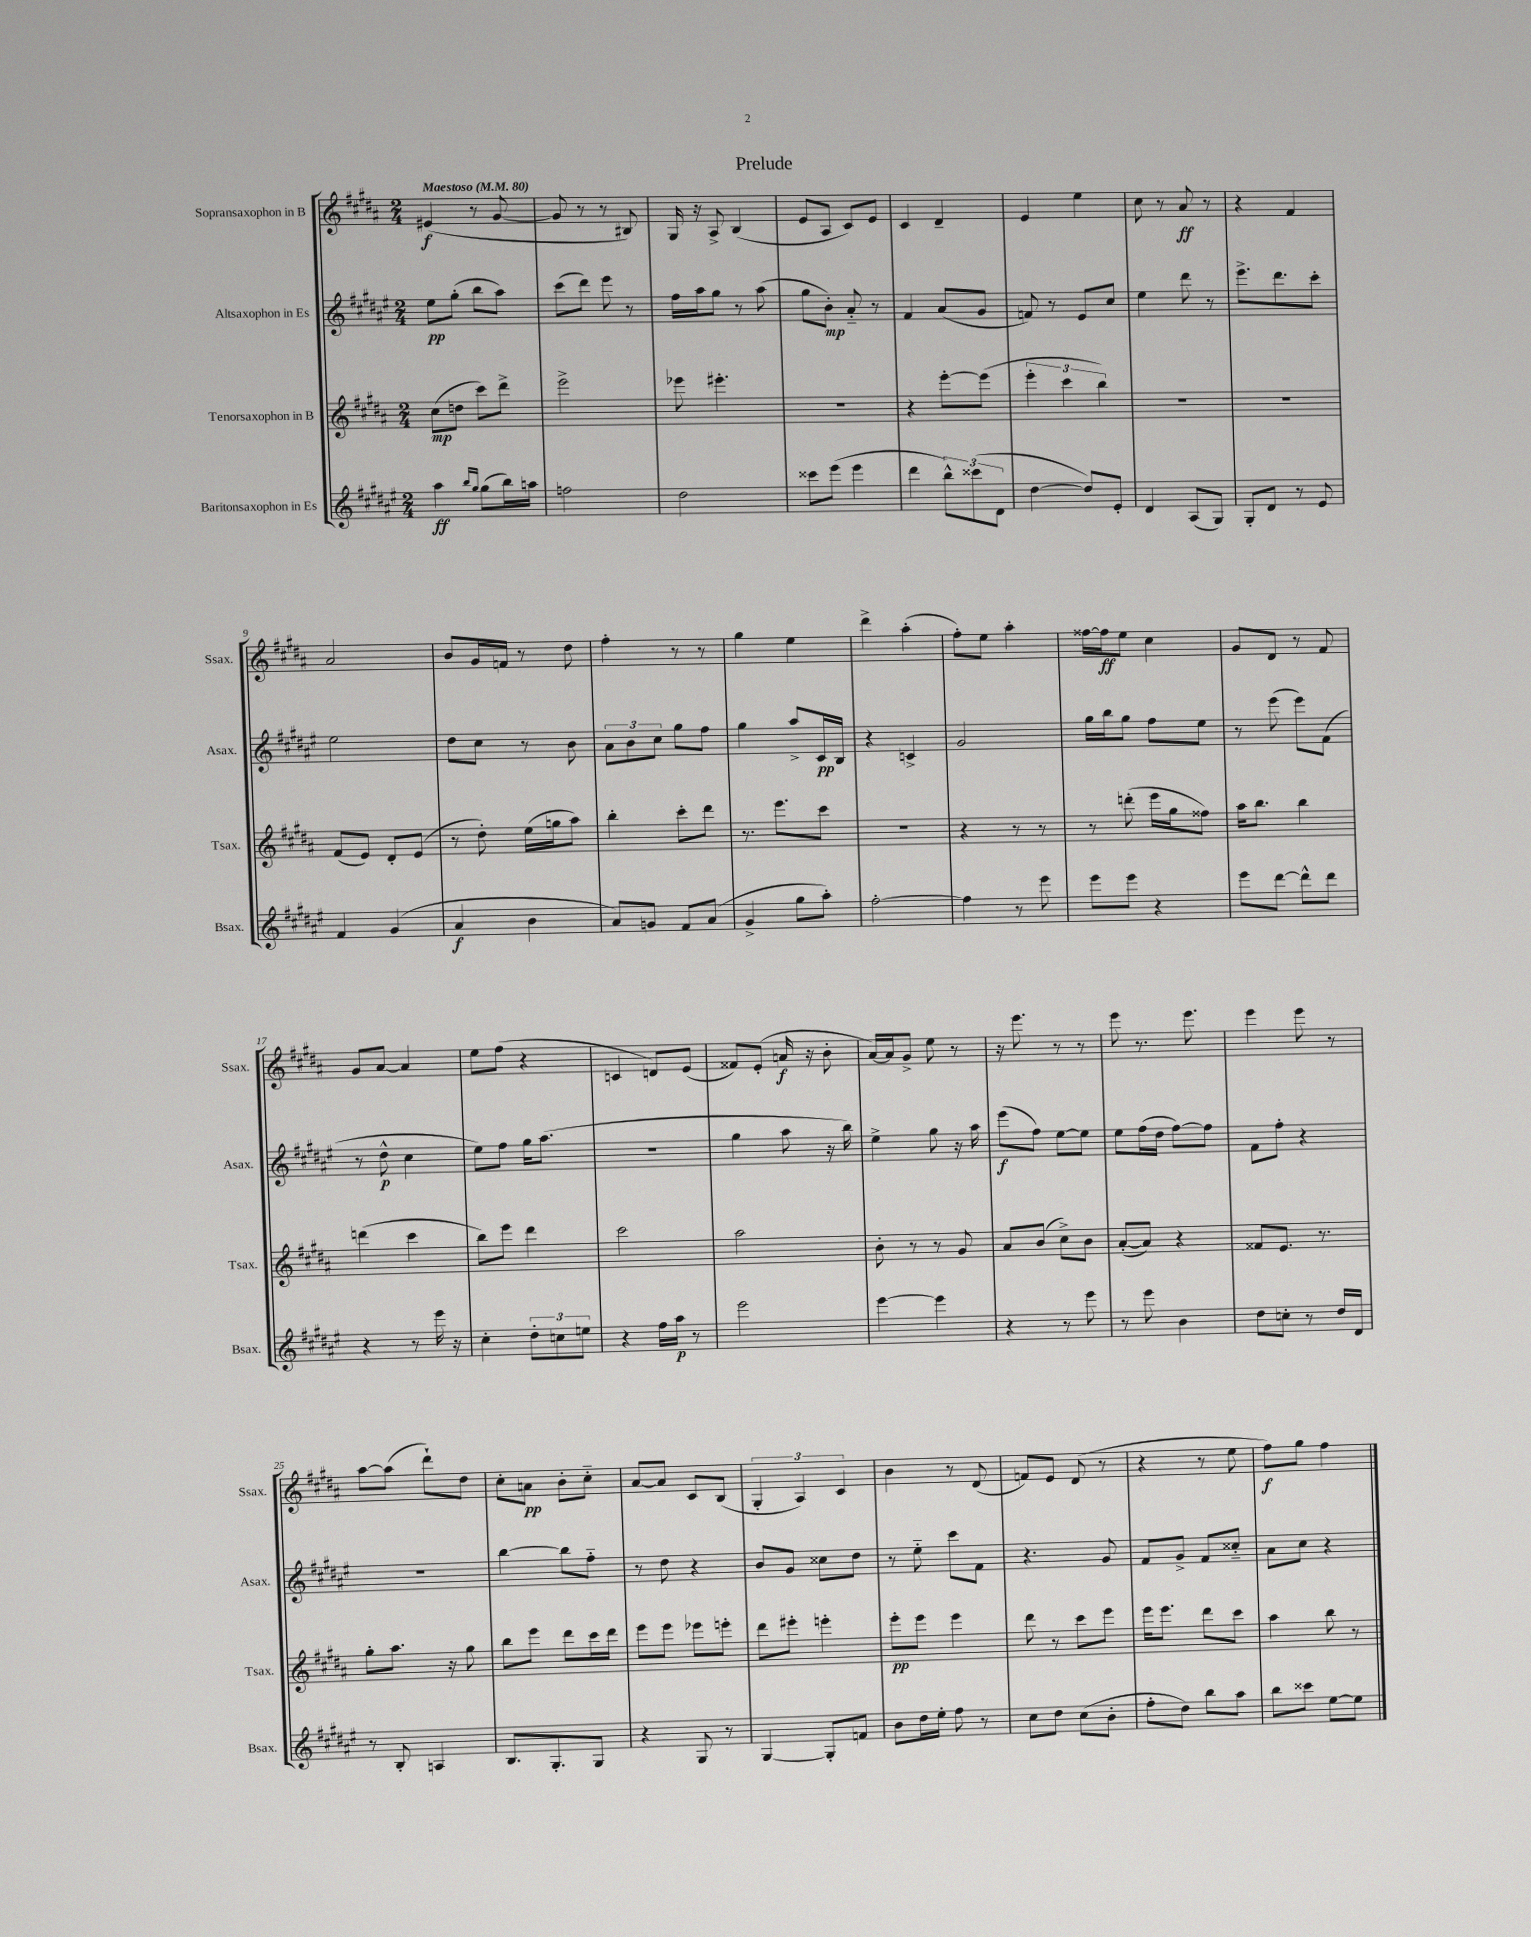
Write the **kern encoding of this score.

**kern	**kern	**kern	**kern
*staff4	*staff3	*staff2	*staff1
*clefG2	*clefG2	*clefG2	*clefG2
*k[f#c#g#d#a#e#]	*k[f#c#g#d#a#]	*k[f#c#g#d#a#e#]	*k[f#c#g#d#a#]
*M2/4	*M2/4	*M2/4	*M2/4
*MM80	*MM80	*MM80	*MM80
4aa#	(8cc#	8ee#	(4e#
.	8dd	(8gg#'	.
16qqbb	.	.	.
16qqgg#	.	.	.
(8gg#	8ccc#)	8bb	8r
16bb)	8ddd#^	8aa#)	[8g#
16aa	.	.	.
=	=	=	=
2ff	2eee^	(8ccc#	8g#]
.	.	8ddd#)	8r
.	.	8eee#	8r
.	.	8r	8B#)
=	=	=	=
2dd#	8eee-	16ff#	16G#
.	.	16aa#	16r
.	4.eee#'	8gg#	8A#^
.	.	8r	(4B
.	.	(8aa#	.
=	=	=	=
8ccc##	2r	8gg#	8e
(8eee#	.	8b')	8A#
4eee#	.	8a#'~	8c#)
.	.	8r	8e
=	=	=	=
4ddd#	4r	4f#	4c#
12bb^^)	[8eee'	(8a#	4d#~
(12ccc##	.	.	.
.	(8eee]	8g#	.
12d#	.	.	.
=	=	=	=
[4dd#	6eee'	8f)	4e
.	.	8r	.
.	6ccc#	.	.
8dd#])	.	8e#	4ee
.	6bb)	.	.
8e#'	.	8cc#	.
=	=	=	=
4d#	2r	4ee#	8cc#
.	.	.	8r
(8A#	.	8ddd#	8a#
8G#)	.	8r	8r
=	=	=	=
8G#'	2r	8.eee#^	4r
8d#	.	.	.
.	.	8.ddd#	.
8r	.	.	4f#
8e#	.	8ccc#'	.
=	=	=	=
4f#	(8f#	2ee#	2a#
.	8e)	.	.
(4g#	8d#'	.	.
.	(8e	.	.
=	=	=	=
4a#	8r	8dd#	8b
.	8dd#')	8cc#	16g#
.	.	.	16f
4b	(16ee	8r	8r
.	16gg	.	.
.	8aa#)	8b	8dd#
=	=	=	=
8a#)	4bb'	12a#	4ff#'
.	.	12b	.
8g	.	.	.
.	.	12cc#	.
8f#	8ccc#'	8gg#	8r
(8a#	8ddd#	8ff#	8r
=	=	=	=
4g#^	8.r	4gg#	4gg#
.	8.eee	.	.
8gg#	.	8aa#^	4ee
8aa#')	8ccc#	16c#	.
.	.	16B	.
=	=	=	=
[2ff#'	2r	4r	4ddd#^
.	.	4c^	(4aa#'
=	=	=	=
4ff#]	4r	2g#	8ff#')
.	.	.	8ee
8r	8r	.	4aa#'
8eee#	8r	.	.
=	=	=	=
8eee#	8r	16gg#	[16ff##
.	.	16bb	16ff##]
8eee#	(8ddd'	8gg#	8ee
4r	16eee	8ff#	4cc#
.	16gg#	.	.
.	8ff##)	8ee#	.
=	=	=	=
8eee#	16aa#	8r	8g#
.	8.bb	.	.
[8ddd#	.	(8eee#	8d#
8ddd#^^]	4bb	8eee#)	8r
8ddd#	.	(8f#	8f#
=	=	=	=
4r	(4ddd	8r	8g#
.	.	8dd#^^	[8a#
8r	4ccc#	4cc#	4a#]
16eee#	.	.	.
16r	.	.	.
=	=	=	=
4cc#'	8bb)	8ee#)	8ee
.	8eee	8ff#	(8ff#
12dd#'	4ddd#	16gg#	4r
.	.	(8.aa#	.
12cc	.	.	.
12ee	.	.	.
=	=	=	=
4r	2ccc#	2r	4c
16ff#	.	.	8d)
16aa#	.	.	.
8r	.	.	(8e
=	=	=	=
2eee#	2aa#	4gg#	8f##)
.	.	.	(8e'
.	.	8aa#	16a
.	.	.	16r
.	.	16r	8b'
.	.	16bb)	.
=	=	=	=
[4eee#	8b'	4ee#^	[16a#)
.	.	.	16a#]
.	8r	.	8g#^
4eee#]	8r	8gg#	8ee
.	8g#	16r	8r
.	.	16aa#	.
=	=	=	=
4r	8a#	(8eee#	16r
.	.	.	8.eee
.	(8b	8ff#)	.
8r	8cc#^)	[8ee#	8r
8eee#	8b	8ee#]	8r
=	=	=	=
8r	([8a#'	8ee#	8eee
8eee#	8a#])	(16ff#	8.r
.	.	16dd#	.
4b	4r	[8ff#)	.
.	.	.	8.eee
.	.	8ff#]	.
=	=	=	=
8dd#	8f##	8f#	4eee
8cc'	8.e	8ff#'	.
8r	.	4r	8eee
.	8.r	.	.
16dd#	.	.	8r
16d#	.	.	.
=	=	=	=
8r	8gg#'	2r	[8aa#
8B'	8.aa#	.	(8aa#]
4A	.	.	8ddd#`)
.	16r	.	.
.	8gg#	.	8dd#
=	=	=	=
8.B	8bb	[4bb	8cc#'
.	8eee	.	8a
8.G#'	.	.	.
.	8ddd#	8bb]	8b'
8G#	16ccc#	8ff#'~	8cc#'~
.	16ddd#	.	.
=	=	=	=
4r	8eee	8r	[8a#
.	8eee	8dd#	8a#]
8G#	8eee-	4r	8c#
8r	8eee'	.	(8B
=	=	=	=
[4G#	8ddd#	8b	6G#'
.	8eee#'	8g#	.
.	.	.	6A#)
8G#']	4eee'	8cc##	.
.	.	.	6c#
8f	.	8dd#	.
=	=	=	=
8b	8eee'	8r	4b
16dd#	8eee	8ee#'~	.
16ee#'	.	.	.
8ff#	4eee	8ccc#	8r
8r	.	8f#	(8d#
=	=	=	=
8cc#	8ddd#	4.r	8f)
8dd#	8r	.	8e
(8cc#	8ccc#	.	(8d#
8b'	8eee	8g#	8r
=	=	=	=
8ff#'	16eee	8f#	4r
.	8.eee	.	.
8dd#)	.	8g#^	.
8bb	8ddd#	8f#	8r
8aa#	8ccc#	8cc##'~	8ee
=	=	=	=
8bb	4aa#	8a#	8ff#)
8ccc##	.	8cc#	8gg#
[8ee#	8bb	4r	4ff#
8ee#]	8r	.	.
==	==	==	==
*-	*-	*-	*-
